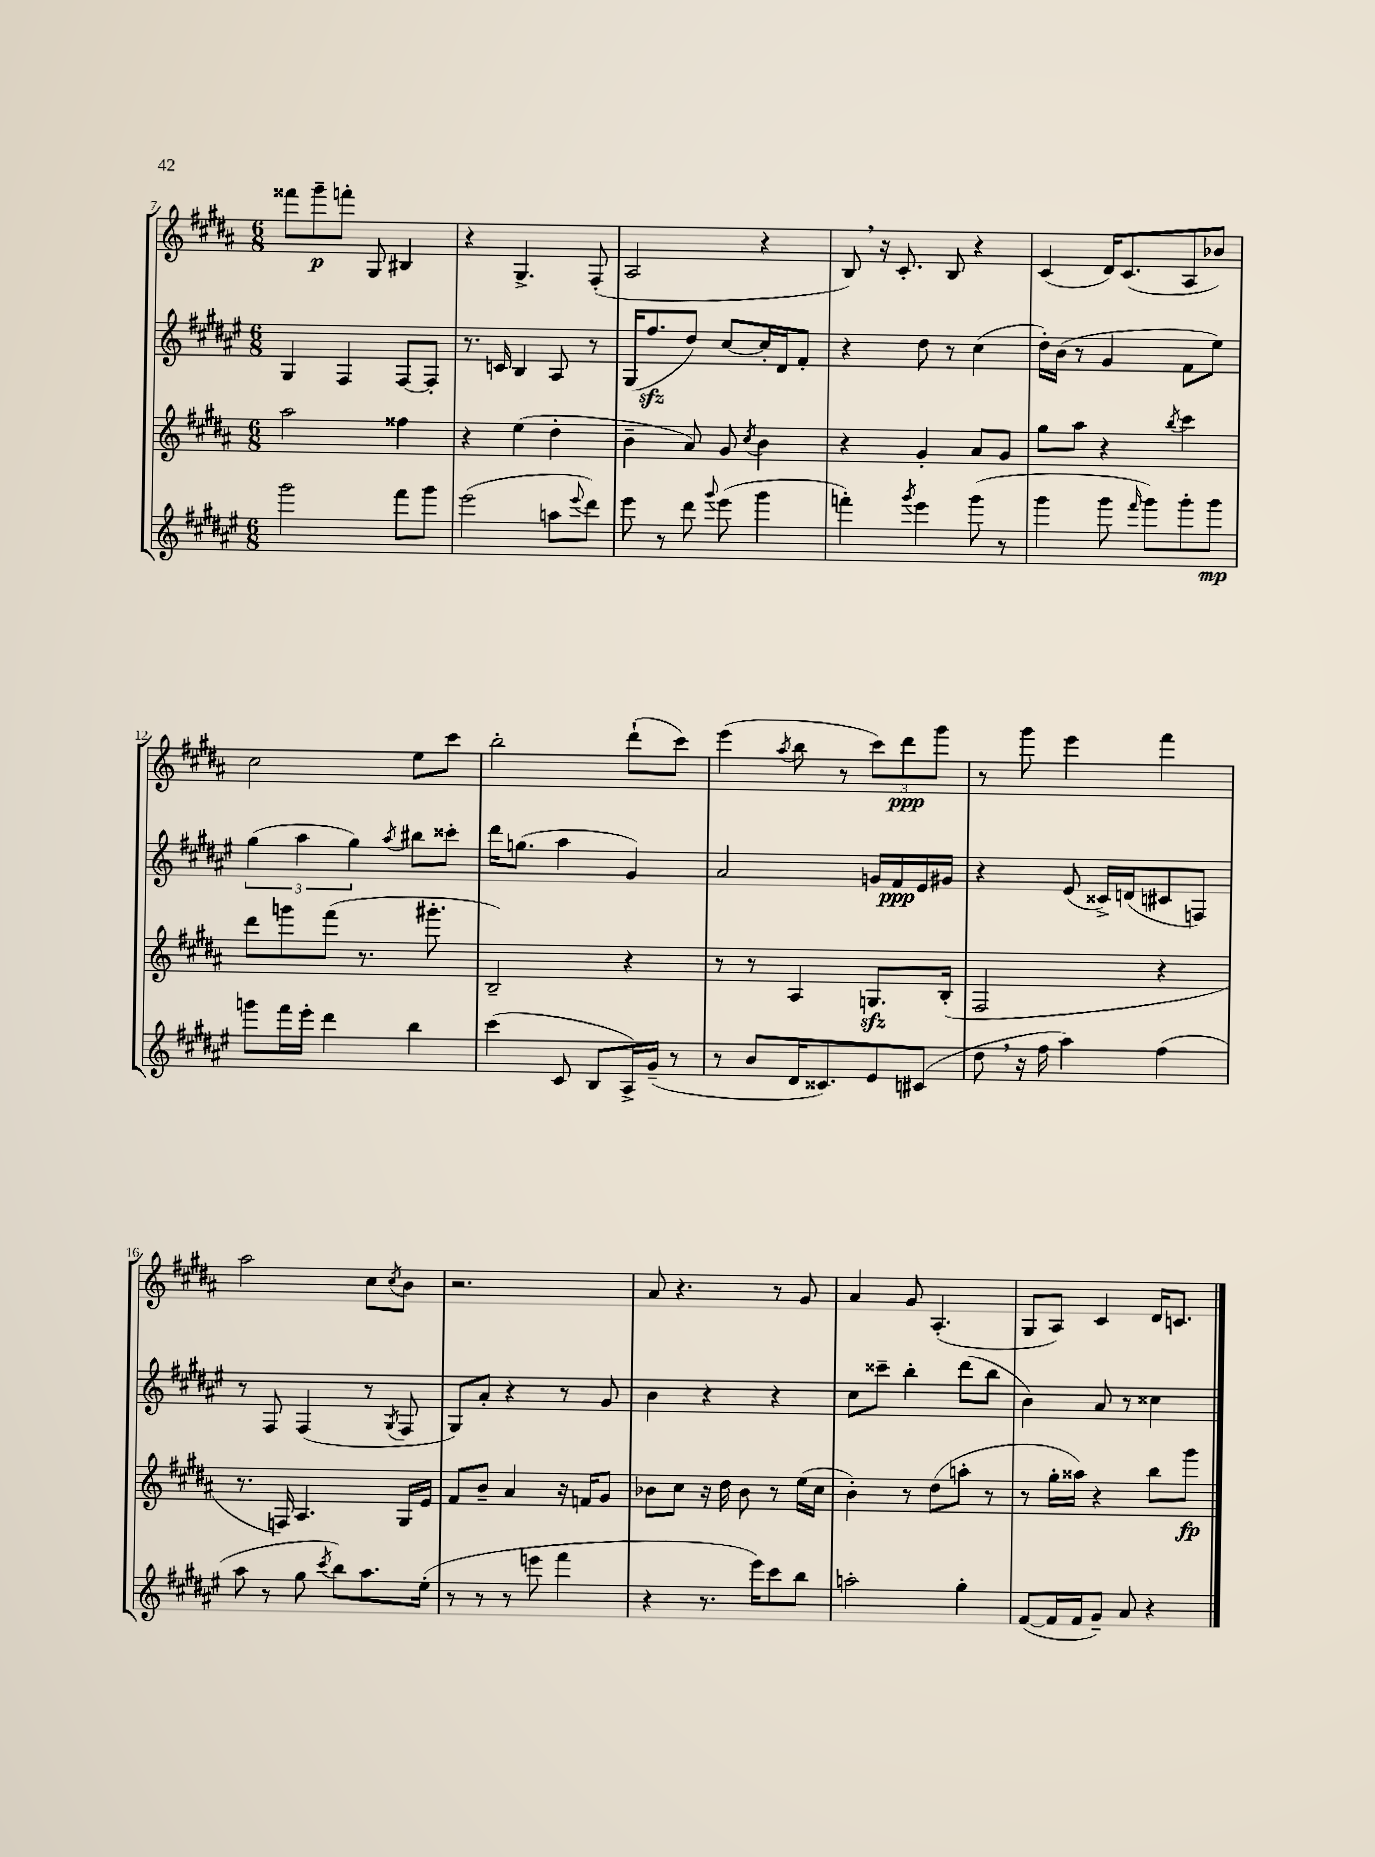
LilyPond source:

<<
\new StaffGroup <<
\new Staff = "s0" {
    \clef treble \key b \major \numericTimeSignature \time 6/8
    fisis'''8 gis'''8--\p f'''8-. gis8 bis4 |
    r4 gis4.-> fis8-.( |
    ais2 r4 |
    b8) \breathe r16 cis'8.-. b8 r4 |
    cis'4( dis'16) cis'8.( ais8 bes'8) |
    cis''2 e''8 cis'''8 |
    b''2-. dis'''8-!( cis'''8) |
    e'''4( \acciaccatura { ais''8 } b''8 r8 \tuplet 3/2 { cis'''8) dis'''8\ppp gis'''8 } |
    r8 gis'''8 e'''4 fis'''4 |
    ais''2 cis''8 \acciaccatura { cis''8 } b'8 |
    r2. |
    ais'8 r4. r8 gis'8 |
    ais'4 gis'8 ais4.-.( |
    gis8 ais8) cis'4 dis'16 c'8. \bar "|." |
}
\new Staff = "s1" {
    \clef treble \key fis \major \numericTimeSignature \time 6/8
    gis4 fis4 fis8~ fis8-. |
    r8. c'16 b4 ais8 r8 |
    gis16( fis''8.\sfz dis''8) cis''8~ cis''16-. dis'16 fis'8-. |
    r4 dis''8 r8 cis''4( |
    dis''16-.) b'16( r8 gis'4 fis'8 eis''8) |
    \tuplet 3/2 { gis''4( ais''4 gis''4) } \acciaccatura { ais''8 } bis''8 cisis'''8-. |
    dis'''16 g''8.( ais''4 gis'4) |
    ais'2 g'16 fis'16\ppp eis'16 gis'16 |
    r4 eis'8( cisis'16->) d'16( cis'8 f8) |
    r8 fis8 fis4( r8 \acciaccatura { gis8 } fis8 |
    gis8) ais'8-. r4 r8 gis'8 |
    b'4 r4 r4 |
    cis''8 cisis'''8-- b''4-. dis'''8( b''8 |
    b'4) ais'8 r8 cisis''4 \bar "|." |
}
\new Staff = "s2" {
    \clef treble \key b \major \numericTimeSignature \time 6/8
    ais''2 fisis''4 |
    r4 e''4( dis''4-. |
    b'4-- ais'8) gis'8 \acciaccatura { cis''8 } b'4 |
    r4 gis'4-. ais'8 gis'8 |
    gis''8 ais''8 r4 \acciaccatura { b''8 } cis'''4 |
    dis'''8 g'''8 fis'''8( r8. gis'''8.-. |
    b2--) r4 |
    r8 r8 ais4 g8.\sfz b16-.( |
    fis2 r4 |
    r8. f16) ais4. gis16 e'16 |
    fis'8 b'8-- ais'4 r16 f'16 gis'8 |
    bes'8 cis''8 r16 dis''16 bes'8 r8 e''16( cis''16 |
    b'4-.) r8 dis''8( a''8-. r8 |
    r8 gis''16-. aisis''16) r4 b''8 gis'''8\fp \bar "|." |
}
\new Staff = "s3" {
    \clef treble \key fis \major \numericTimeSignature \time 6/8
    gis'''2 fis'''8 gis'''8 |
    eis'''2( a''8 \appoggiatura { eis'''8 } dis'''8) |
    eis'''8 r8 dis'''8 \appoggiatura { gis'''8 } eis'''8( gis'''4 |
    f'''4-.) \acciaccatura { gis'''8 } eis'''4 gis'''8( r8 |
    gis'''4 gis'''8 \grace { fis'''16 } gis'''8) gis'''8-. gis'''8\mp |
    g'''8 fis'''16 eis'''16-. dis'''4 b''4 |
    cis'''4( cis'8 b8 ais16->) gis'16--( r8 |
    r8 b'8 dis'16 cisis'8.) eis'8 cis'8( |
    dis''8 \breathe r16 fis''16 ais''4) fis''4( |
    ais''8 r8 gis''8 \acciaccatura { cis'''8 } b''8) ais''8. eis''16-.( |
    r8 r8 r8 e'''8 fis'''4 |
    r4 r8. eis'''16) cis'''8 b''8 |
    a''2-. gis''4-. |
    fis'8~( fis'16 fis'16 gis'8--) ais'8 r4 \bar "|." |
}
>>
>>
\layout { \context { \Score currentBarNumber = #7 } }
